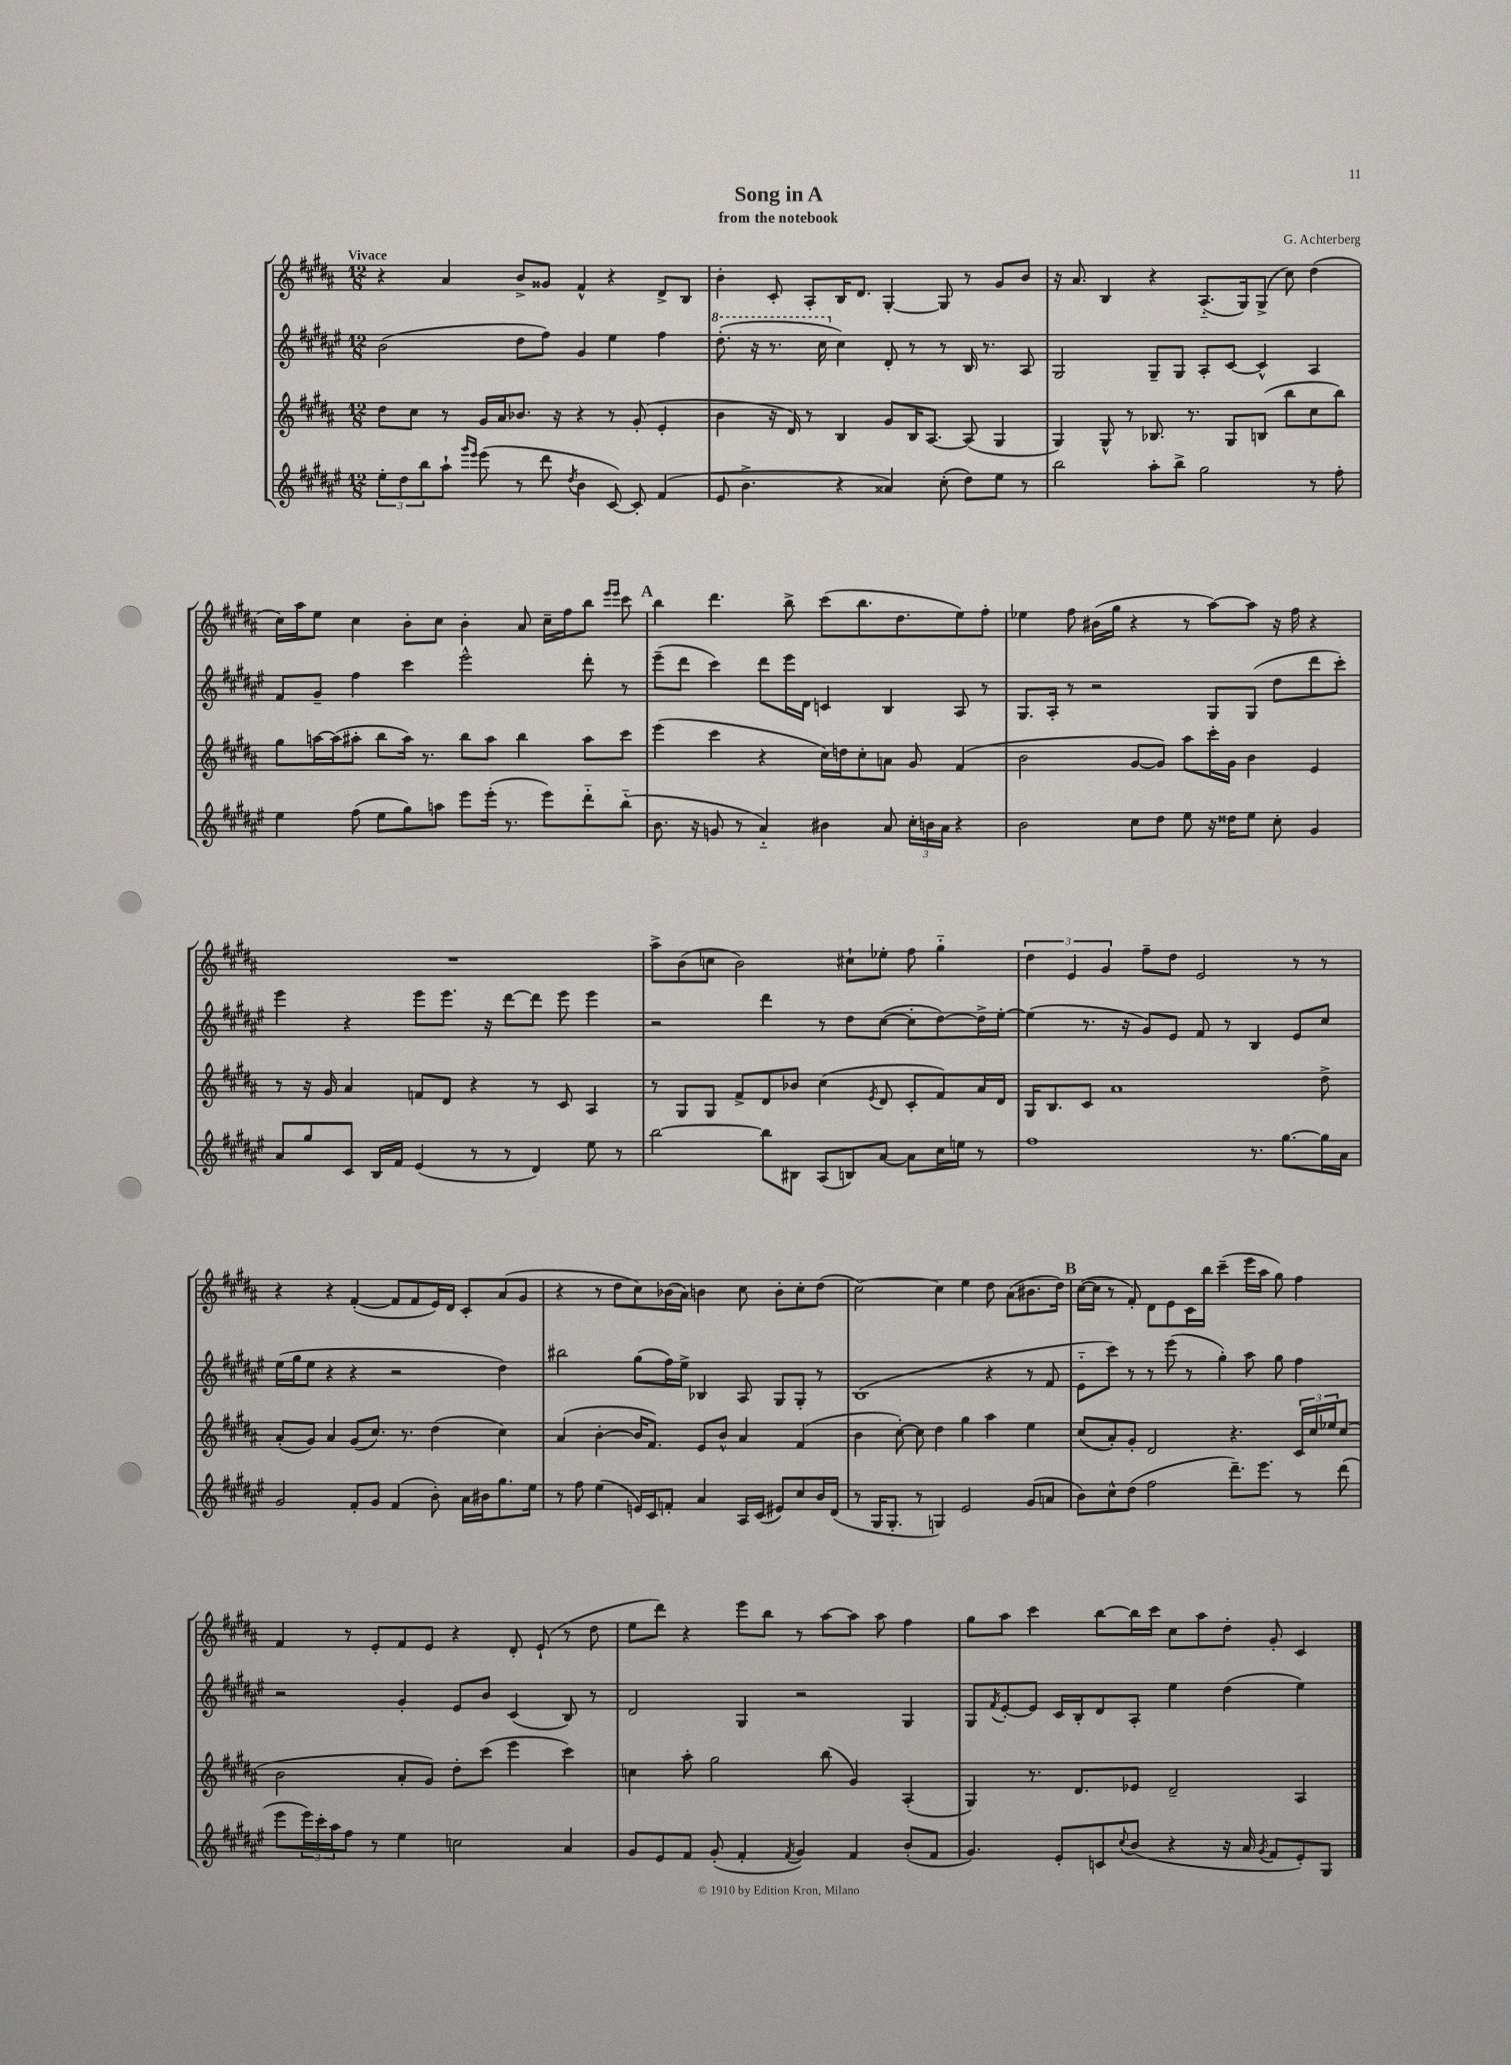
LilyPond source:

\header { title = "Song in A" composer = "G. Achterberg" subtitle = "from the notebook" }
<<
\new StaffGroup <<
\new Staff = "s0" {
    \clef treble \key b \major \numericTimeSignature \time 12/8 \tempo "Vivace"
    r4 ais'4 b'8-> gisis'8 fis'4-^ r4 dis'8-> b8 |
    b'4-. cis'8-. ais8-. b16 dis'8. gis4~-. gis8 r8 gis'8 b'8 |
    r16 ais'8. b4 r4 ais8.-_( gis16) gis8->( cis''8) dis''4( |
    cis''16) ais''16 e''8 cis''4 b'8-. cis''8 b'4-. ais'8 cis''16-- fis''16 b''8 \grace { e'''16 e'''16 } cis'''8 |
    \mark \markup { \bold "A" } b''4 dis'''4. b''8-> cis'''8( b''8. dis''8. e''8) fis''8-. |
    ees''4 fis''8 bis'16( gis''16 r4 r8 ais''8~) ais''8 r16 fis''16 r4 |
    R1. |
    ais''8-> b'8( c''8 b'2) cis''8-! ees''8-. fis''8 gis''4-_ |
    \tuplet 3/2 { dis''4 e'4 gis'4 } fis''8-- dis''8 e'2 r8 r8 |
    r4 r4 fis'4~-.( fis'8 fis'8 e'16) dis'16 cis'8-. ais'8( gis'8 |
    r4 r8 dis''8 cis''8) bes'16( ais'16) b'4 cis''8 b'8-. cis''8-. dis''8( |
    cis''2~) cis''4 e''4 dis''8 ais'8( bis'8. dis''16) |
    \mark \markup { \bold "B" } cis''16~( cis''16 r8 fis'8-.) dis'8 e'8 cis'16 b''16 cis'''4--( e'''16 ais''16 gis''8) fis''4 |
    fis'4 r8 e'8-. fis'8 e'8 r4 dis'8-. e'8-!( r8 dis''8 |
    e''8 dis'''8) r4 e'''8 b''8 r8 ais''8~ ais''8 ais''8 fis''4 |
    gis''8 ais''8 cis'''4 b''8~ b''16 cis'''16 cis''8 ais''8 dis''8-. gis'8-. cis'4 \bar "|." |
}
\new Staff = "s1" {
    \clef treble \key fis \major \numericTimeSignature \time 12/8
    b'2( dis''8 fis''8) gis'4 eis''4 fis''4 |
    \ottava #1 dis'''8.-.( r16 r8. cis'''16 \ottava #0 cis''4) dis'8-. r8 r8 b16 r8. ais8 |
    gis2 gis8-- gis8 ais8-. cis'8~ cis'4-^ ais4 |
    fis'8 gis'8-- fis''4 cis'''4 eis'''2-^ dis'''8-. r8 |
    \mark \markup { \bold "A" } eis'''8--( dis'''8 cis'''4) dis'''8 eis'''16 dis'16 c'4 b4 ais8 r8 |
    gis8. ais16-. r8 r2 gis8 gis8( dis''8 dis'''8 cis'''8-.) |
    eis'''4 r4 eis'''8 eis'''8. r16 dis'''8~ dis'''8 eis'''8 eis'''4 |
    r2 dis'''4 r8 dis''8 cis''8~( cis''8-. dis''8~) dis''16-> eis''16~-. |
    eis''4( r8. r16 gis'8) eis'8 fis'8 r8 b4 eis'8 cis''8 |
    eis''16( gis''16 eis''8 r4 r4 r2 dis''4) |
    bis''2 gis''8( fis''16) eis''16-> bes4 ais8 gis8 gis8-. r8 |
    b1( r4 r8 fis'8 |
    \mark \markup { \bold "B" } eis'8-_ cis'''8) r8 r8 eis'''8( r8 gis''4-.) ais''8 gis''8 fis''4 |
    r2 gis'4-. eis'8 b'8 cis'4( b8) r8 |
    dis'2 gis4 r2 gis4 |
    gis8 \acciaccatura { fis'8 } eis'8~-. eis'8 cis'16 b16-. dis'8 ais8-. eis''4 dis''4( eis''4) \bar "|." |
}
\new Staff = "s2" {
    \clef treble \key b \major \numericTimeSignature \time 12/8
    dis''8 cis''8 r8 gis'16 ais'16 bes'8. r16 r4 r8 gis'8-.( e'4-. |
    b'4 r16 dis'16) r8 b4 gis'8 b16 ais8.~ ais8( gis4 |
    gis4) gis8-^ r8 bes8. r8. gis8 b8( b''8 cis''8 b''8) |
    gis''8 a''16~ a''16( ais''8-. b''8 ais''16) r8. b''8 ais''8 b''4 ais''8 cis'''8 |
    \mark \markup { \bold "A" } e'''4( cis'''4 r4 cis''16) d''16 cis''8-. a'8 gis'8 fis'4( |
    b'2 gis'8~ gis'8) ais''8 cis'''16-. gis'16 b'4 e'4 |
    r8 r16 gis'16 ais'4 f'8 dis'8 r4 r8 cis'8 ais4 |
    r8 gis8 gis8 fis'8-> dis'8 bes'8 cis''4( \acciaccatura { e'8 } dis'8 cis'8-. fis'8) ais'16 dis'16 |
    gis16 b8. cis'8 ais'1 dis''8-> |
    ais'8-.( gis'8) ais'4 gis'8( cis''8.) r8. dis''4( cis''4) |
    ais'4( b'4~-. b'16 fis'8.) e'8 b'8-^ ais'4 fis'4( |
    b'4 cis''8~-.) cis''8 dis''4 gis''4 ais''4 e''4 |
    \mark \markup { \bold "B" } cis''8( ais'8-.) gis'8-. dis'2 r4. \tuplet 3/2 { cis'16 cis''16 ees''16 } cis''8( |
    b'2 ais'8-. gis'8) dis''8-. cis'''8( e'''4 cis'''4) |
    c''4 ais''8-. gis''2 b''8( gis'4) ais4-.( |
    gis4) r8. dis'8. ees'8 dis'2-- ais4 \bar "|." |
}
\new Staff = "s3" {
    \clef treble \key fis \major \numericTimeSignature \time 12/8
    \tuplet 3/2 { eis''8-. dis''8 b''8 } ais''8-! \grace { gis'''16 eis'''16 } eis'''8( r8 dis'''8 \acciaccatura { dis''8 } b'4 cis'8~) cis'8-. fis'4( |
    eis'8 b'4.-> r4 aisis'4) cis''8-.( dis''8) eis''8 r8 |
    b''2 ais''8-. b''8-> gis''2 r8 fis''8-. |
    eis''4 fis''8( eis''8 gis''8) a''8 eis'''8 eis'''16-.( r8. eis'''8) dis'''8-_ b''8-_( |
    \mark \markup { \bold "A" } b'8. r16 g'8 r8 ais'4-_) bis'4 ais'8 \tuplet 3/2 { cis''16-. b'16 ais'16 } r4 |
    b'2 cis''8 dis''8 eis''8 r16 disis''16 eis''8 cis''8-. gis'4 |
    ais'8 gis''8 cis'8 b16 fis'16 eis'4( r8 r8 dis'4) eis''8 r8 |
    b''2~ b''8 bis8 ais8( b8) ais'8~ ais'8 cis''16 e''16 r8 |
    fis''1 r8. gis''8.~ gis''16 ais'16 |
    gis'2 fis'8-. gis'8 fis'4( b'8-.) ais'16 bis'16 gis''8. eis''16 |
    r8 fis''8 eis''4( e'16) cis'16 f'8-. ais'4 ais16 cis'16( eis'8) cis''8 b'16 dis'16( |
    r8 gis16 gis8.-. r8 g4) eis'2 gis'8( a'8 |
    \mark \markup { \bold "B" } b'8) cis''8-^ dis''8( fis''2 dis'''8.--) eis'''8. r8 dis'''8( |
    eis'''8 \tuplet 3/2 { eis'''16) cis'''16-. ais''16 } fis''8 r8 eis''4 c''2 ais'4 |
    gis'8 eis'8 fis'8 gis'8-.( fis'4-. \acciaccatura { fis'8 } gis'4) fis'4 b'8-.( fis'8 |
    gis'4.) eis'8-. c'8 \appoggiatura { cis''8 } b'8( r4 r16 ais'16 \acciaccatura { gis'8 } fis'8 eis'8-.) gis8 \bar "|." |
}
>>
>>
\layout { \context { \Score \remove "Bar_number_engraver" } }
